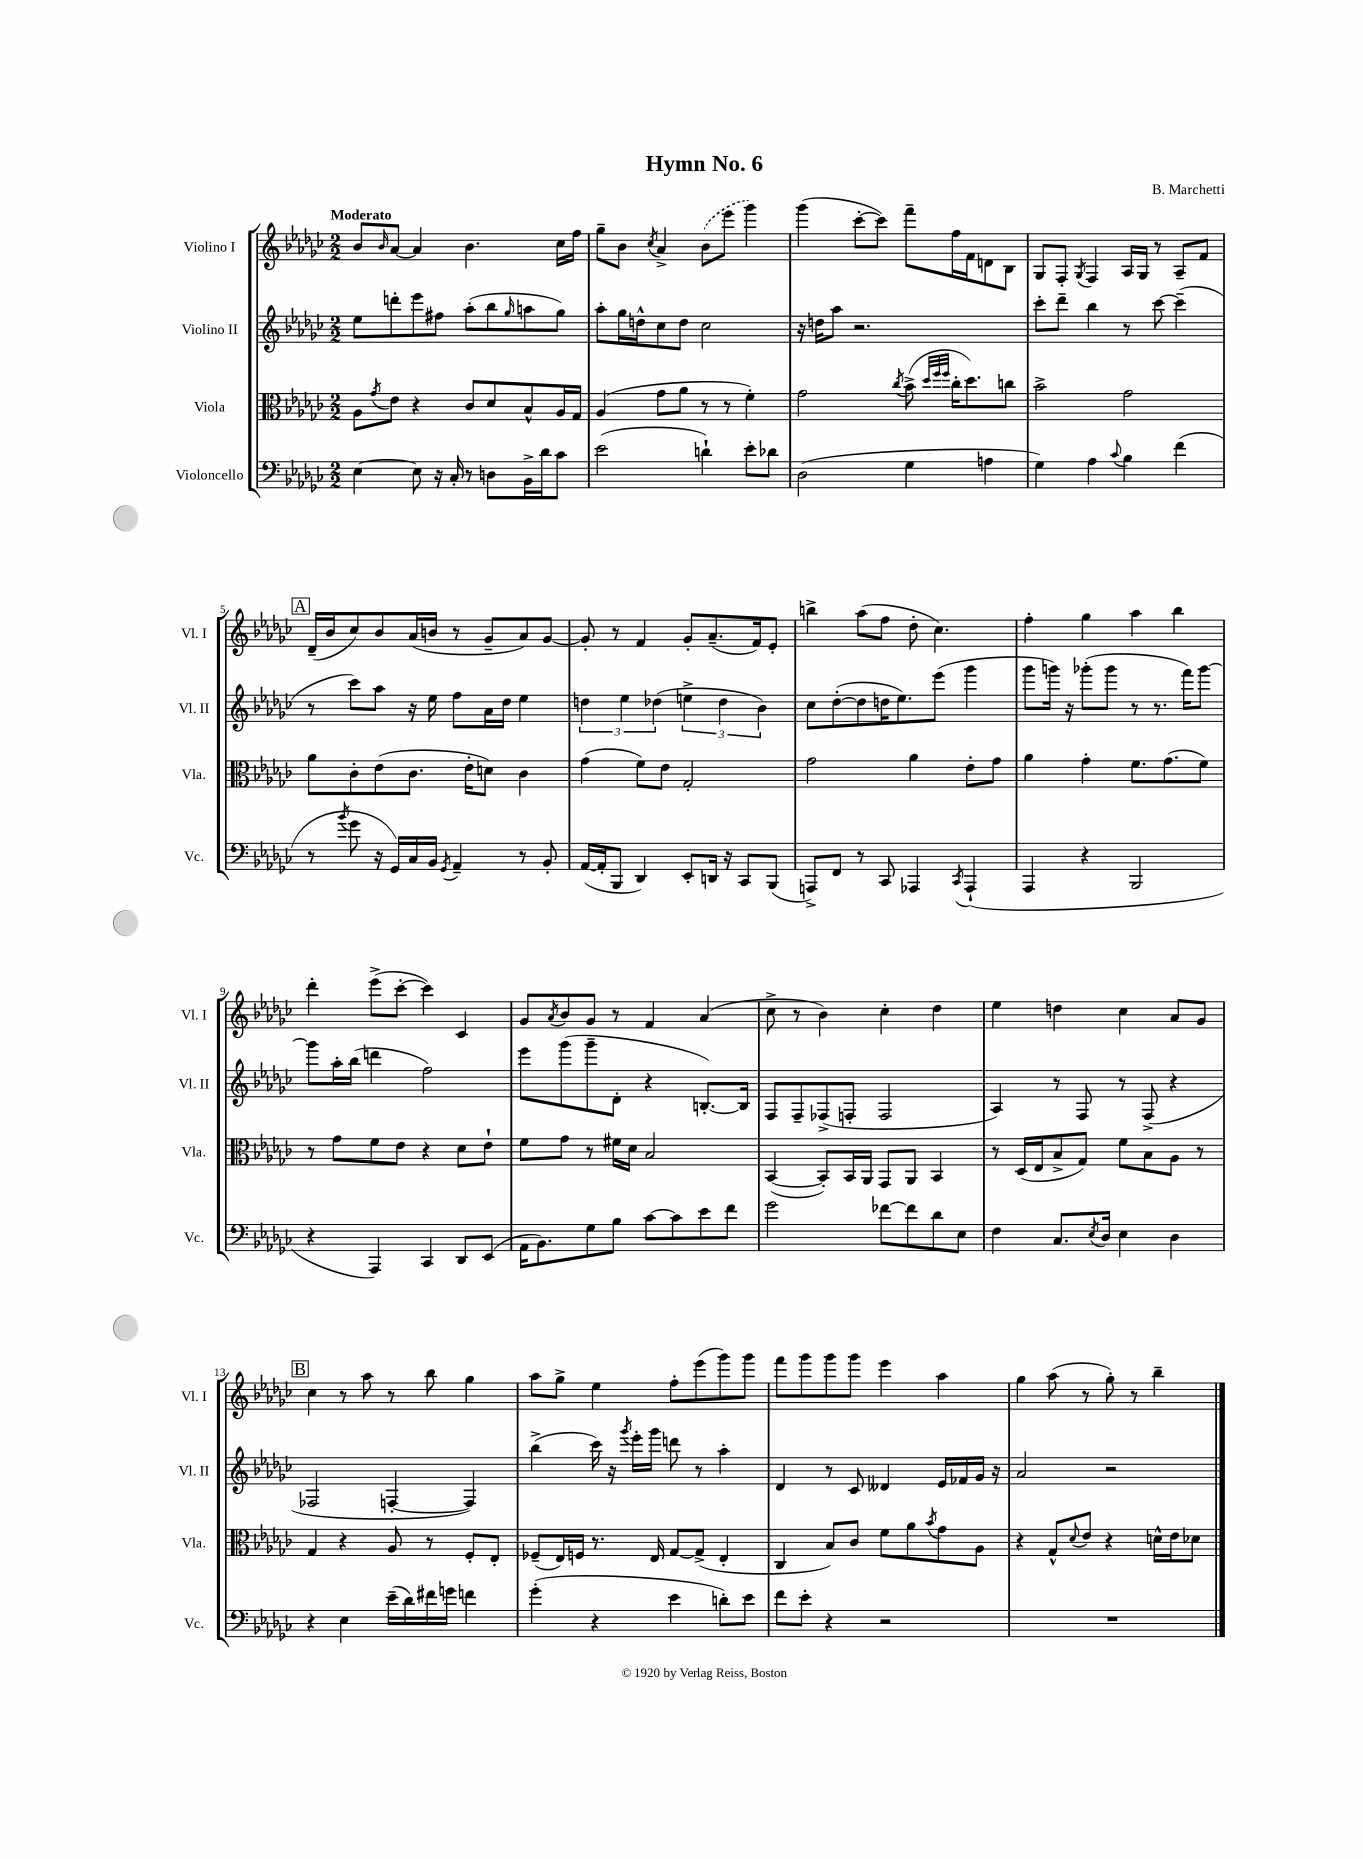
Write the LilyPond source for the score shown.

\header { title = "Hymn No. 6" composer = "B. Marchetti" }
<<
\new StaffGroup <<
\new Staff = "s0" \with { instrumentName = "Violino I" shortInstrumentName = "Vl. I" } {
    \clef treble \key ges \major \numericTimeSignature \time 2/2 \tempo "Moderato"
    bes'8 \grace { bes'16 } aes'8~ aes'4 bes'4. ces''16 f''16 |
    ges''8-- bes'8 \acciaccatura { ces''8 } aes'4-> \once \slurDashed bes'8( ees'''8 ges'''4) |
    ges'''4( ces'''8~-. ces'''8) f'''8-- f''16 f'16 d'8 bes8 |
    ges8 f8-. \acciaccatura { ges8 } f4 aes16 ges16 r8 aes8-- f'8 |
    \mark \markup { \box "A" } des'16--( bes'16 ces''8) bes'8 aes'16( b'16 r8 ges'8-- aes'8) ges'8~ |
    ges'8-. r8 f'4 ges'8-. aes'8.--( f'16) ees'8-. |
    b''4-> aes''8( f''8 des''8-. ces''4.) |
    f''4-. ges''4 aes''4 bes''4 |
    des'''4-. ees'''8->( ces'''8~-. ces'''4) ces'4 |
    ges'8 \acciaccatura { aes'8 } bes'8 ges'8 r8 f'4 aes'4( |
    ces''8-> r8 bes'4) ces''4-. des''4 |
    ees''4 d''4 ces''4 aes'8 ges'8 |
    \mark \markup { \box "B" } ces''4 r8 aes''8 r8 bes''8 ges''4 |
    aes''8 ges''8-> ees''4 f''8-. ees'''8( ges'''8) ges'''8 |
    f'''8 ges'''8 ges'''8 ges'''8 ees'''4 aes''4 |
    ges''4 aes''8( r8 ges''8-.) r8 bes''4-- \bar "|." |
}
\new Staff = "s1" \with { instrumentName = "Violino II" shortInstrumentName = "Vl. II" } {
    \clef treble \key ges \major \numericTimeSignature \time 2/2
    ees''8 d'''8-. ees'''8 fis''8 aes''8-.( bes''8 \grace { ges''16 } a''8 ges''8) |
    aes''8-. ges''16 d''16-^ ces''8 d''8 ces''2 |
    r16 d''16 aes''8 r2. |
    ces'''8-. des'''8-- bes''4 r8 ces'''8~ ces'''4--( |
    \mark \markup { \box "A" } r8 ces'''8) aes''8 r16 ees''16 f''8 aes'16 des''16 ees''4 |
    \tuplet 3/2 { d''4 ees''4 des''4( } \tuplet 3/2 { e''4-> des''4 bes'4) } |
    ces''8 des''8~-.( des''8 d''16 ees''8.) ees'''8( ges'''4 |
    ges'''8 g'''16) r16 ges'''8-.( ges'''8 r8 r8. f'''16) ges'''8~ |
    ges'''8 aes''16-. bes''16( d'''4 f''2) |
    ees'''8 ges'''8( ges'''8-- des'8-. r4 b8.~-.) b16 |
    f8 f8-- fes8->( f8-. f2 |
    aes4) r8 f8 r8 f8->( r4 |
    \mark \markup { \box "B" } fes2 f4~-. f4) |
    bes''4->( ces'''16) r16 \acciaccatura { ges'''8 } ees'''16-. ges'''16 d'''8 r8 aes''4-. |
    des'4 r8 ces'8 deses'4 ees'16 fes'16 ges'16 r16 |
    aes'2 r2 \bar "|." |
}
\new Staff = "s2" \with { instrumentName = "Viola" shortInstrumentName = "Vla." } {
    \clef alto \key ges \major \numericTimeSignature \time 2/2
    aes8 \acciaccatura { ges'8 } ees'8 r4 ces'8 des'8 bes8-^ aes16 ges16 |
    aes4( ges'8 aes'8 r8 r8 f'4-.) |
    ges'2 \acciaccatura { ces''8 } bes'8->( \grace { des''32 f''32 f''32 } ces''16-. des''8.) c''8 |
    bes'2-> ges'2 |
    \mark \markup { \box "A" } aes'8 ces'8-. ees'8( ces'8. ees'16-. d'8) ces'4 |
    ges'4( f'8) ees'8 ges2-. |
    ges'2 aes'4 ees'8-. ges'8 |
    aes'4 ges'4-. f'8. ges'8.( f'8) |
    r8 ges'8 f'8 ees'8 r4 des'8 ees'8-! |
    f'8 ges'8 r8 fis'16 des'16 bes2 |
    bes,4~( bes,8-.) bes,16 aes,16 ges,8 aes,8 bes,4 |
    r8 des16( ees16 bes8-> ges8) f'8 bes8 aes8 r8 |
    \mark \markup { \box "B" } ges4 r4 aes8 r8 f8-. ees8-. |
    fes8--( ees16) f16 r8. ees16 ges8~ ges8->( ees4-. |
    ces4 bes8) ces'8 f'8 aes'8 \acciaccatura { bes'8 } ges'8 aes8 |
    r4 ges8-^ \appoggiatura { des'8 } ees'8 r4 d'16-^ ees'16 des'8 \bar "|." |
}
\new Staff = "s3" \with { instrumentName = "Violoncello" shortInstrumentName = "Vc." } {
    \clef bass \key ges \major \numericTimeSignature \time 2/2
    ees4~ ees8 r16 ces16-. r8 d8 bes,16-> des'16 ces'8 |
    ees'2( d'4-!) ees'8-. des'8 |
    des2( ges4 a4 |
    ges4) aes4 \appoggiatura { ces'8 } bes4 f'4( |
    \mark \markup { \box "A" } r8 \acciaccatura { bes'8 } ges'8 r16 ges,16) ces16 bes,16 \acciaccatura { ges,8 } aes,4-- r8 bes,8-. |
    aes,16~( aes,16-. bes,,8 des,4) ees,8-. d,16 r16 ces,8 bes,,8( |
    a,,8->) f,8 r8 ces,8 aes,,4 \acciaccatura { ces,8 } aes,,4-!( |
    aes,,4 r4 bes,,2 |
    r4 aes,,4) ces,4 des,8 ees,8( |
    aes,16 bes,8.) ges8 bes8 ces'8~ ces'8 ees'8 f'8 |
    ges'2 fes'8~ fes'8 des'8 ees8 |
    f4 ces8. \acciaccatura { ees8 } des16 ees4 des4 |
    \mark \markup { \box "B" } r4 ees4 ees'16--( des'16) fis'16 g'16 f'4 |
    ges'4-.( r4 ees'4 d'8-.) ees'8 |
    f'8 ees'8-. r4 r2 |
    R1 \bar "|." |
}
>>
>>
